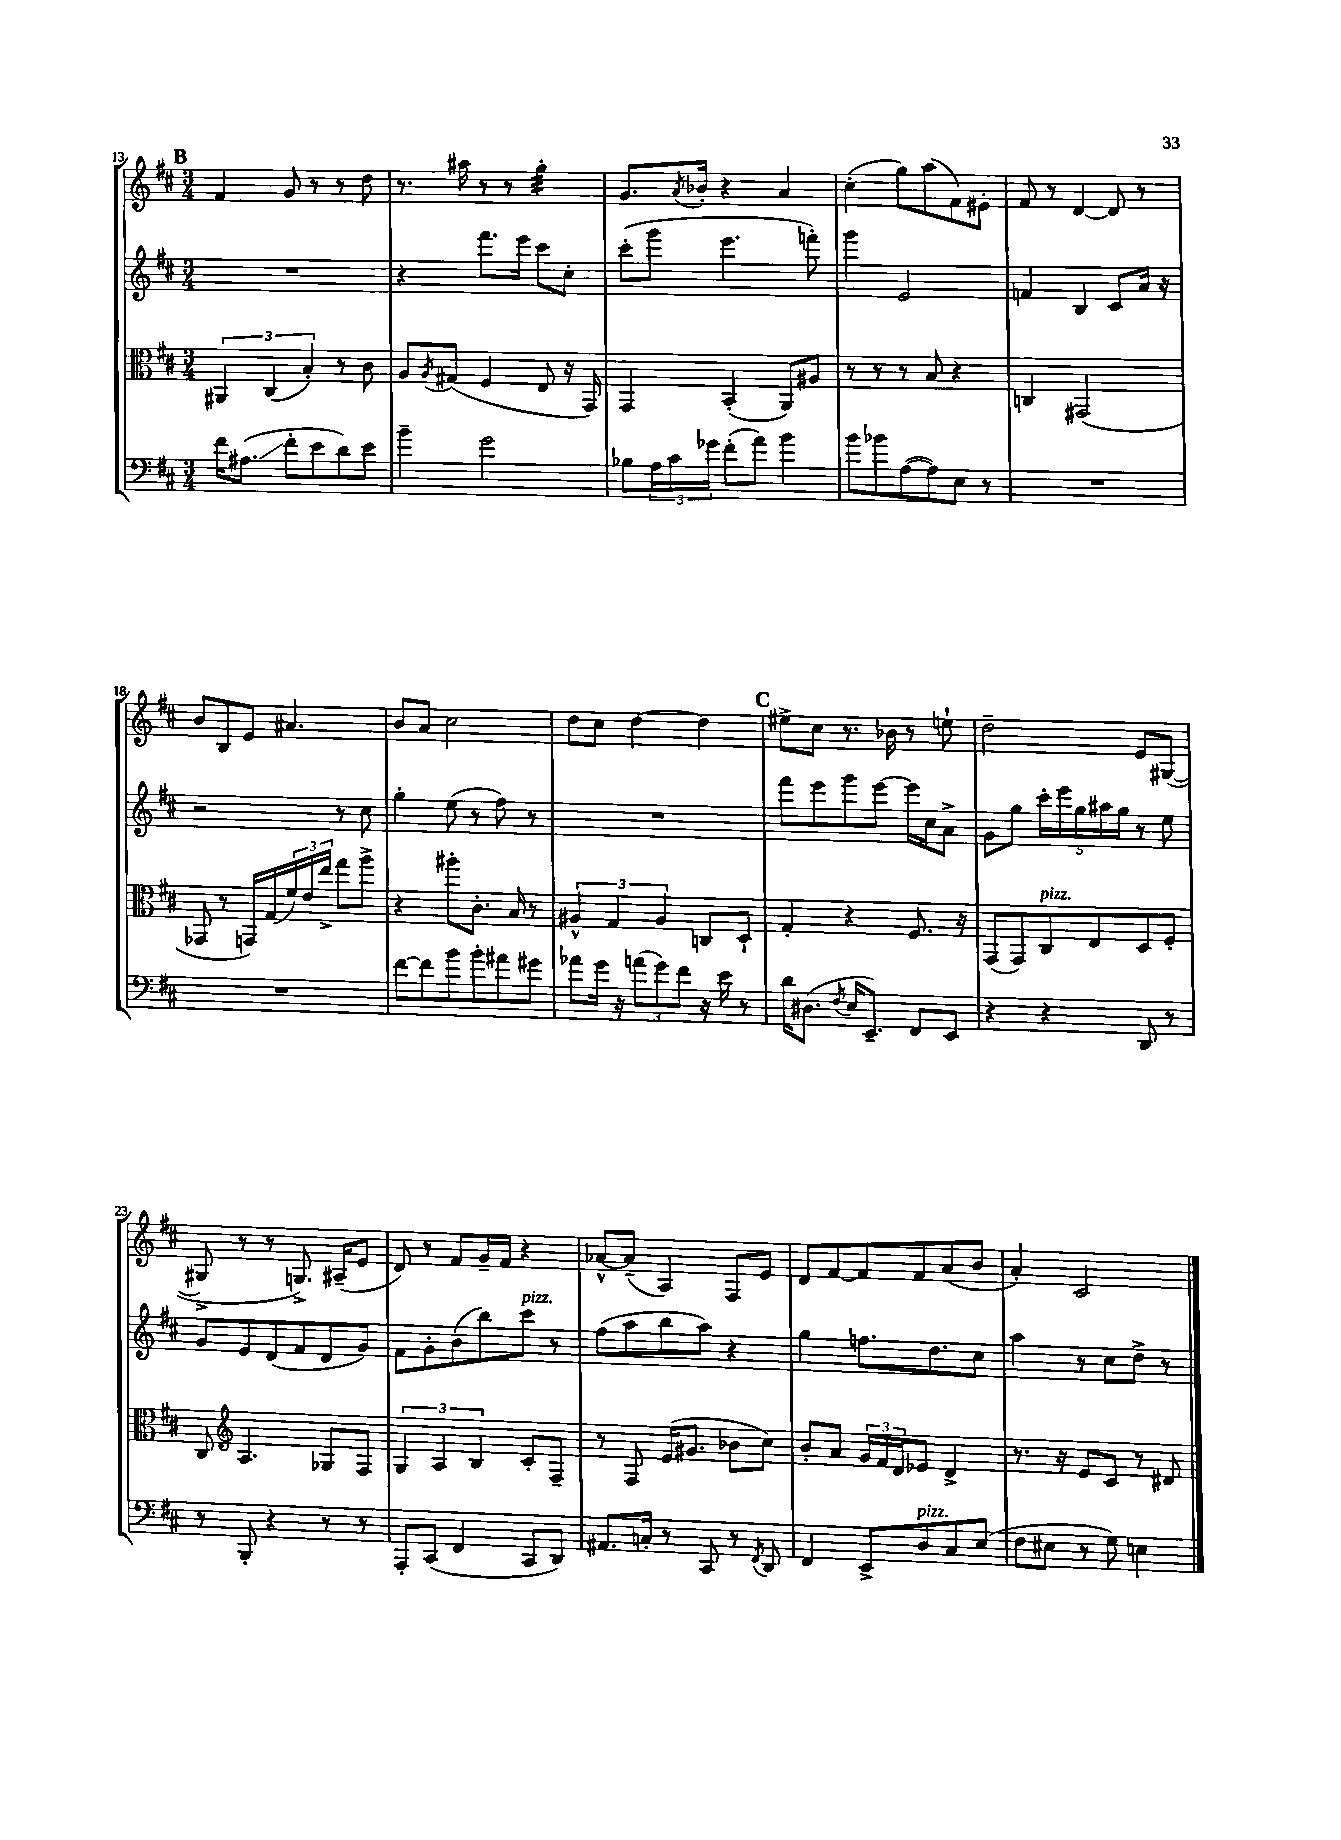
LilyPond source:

<<
\new StaffGroup <<
\new Staff = "s0" {
    \clef treble \key d \major \numericTimeSignature \time 3/4
    \mark \markup { \bold "B" } fis'4 g'8 r8 r8 d''8 |
    r8. ais''16 r8 r8 g''4:32-. |
    g'8. \acciaccatura { a'8 } bes'16-. r4 a'4 |
    cis''4-.( g''8) a''8( fis'8) eis'8-. |
    fis'8 r8 d'4~ d'8 r8 |
    b'8 b8 e'8 ais'4. |
    b'8 a'8 cis''2 |
    d''8 cis''8 d''4~ d''4 |
    \mark \markup { \bold "C" } eis''8-> cis''8 r8. bes'16 r8 e''8-! |
    d''2-- e'8 gis8~( |
    gis8-> r8 r8 g8.->) ais16--( e'8 |
    d'8) r8 fis'8 g'16-- fis'16 r4 |
    aes'8~-^ aes'8--( a4) fis8 e'8 |
    d'8 fis'8~ fis'8 fis'8 a'8( b'8 |
    a'4-.) cis'2 \bar "|." |
}
\new Staff = "s1" {
    \clef treble \key d \major \numericTimeSignature \time 3/4
    \mark \markup { \bold "B" } R2. |
    r4 fis'''8. e'''16 cis'''8 cis''8-. |
    cis'''8-.( g'''8 e'''4. f'''8-.) |
    g'''4 e'2 |
    f'4 b4 cis'8 a'16 r16 |
    r2 r8 cis''8 |
    g''4-. e''8( r8 fis''8) r8 |
    R2. |
    \mark \markup { \bold "C" } fis'''8 e'''8 g'''8 e'''8~ e'''16 cis''16 a'8-> |
    g'8 g''8 \tuplet 5/4 { cis'''16-. e'''16 g''16 ais''16 g''16 } r8 e''8 |
    g'8 e'8 d'8( fis'8 d'8 g'8) |
    fis'8 g'8-. b'8( b''8) cis'''8^\markup { \italic "pizz." } r8 |
    fis''8( a''8 b''8 a''8) r4 |
    g''4 f''8. d''8. cis''8 |
    a''4 r8 cis''8 d''8-> r8 \bar "|." |
}
\new Staff = "s2" {
    \clef alto \key d \major \numericTimeSignature \time 3/4
    \mark \markup { \bold "B" } \tuplet 3/2 { ais,4 cis4( b4-.) } r8 cis'8 |
    a8 \acciaccatura { a8 } gis8( fis4 e8 r16 g,16) |
    g,4 b,4-.( a,8) ais8 |
    r8 r8 r8 b8 r4 |
    c4 gis,2( |
    ges,8 r8 g,16) g16( \tuplet 3/2 { fis'16) e'16 e''16-> } g''8 a''8-> |
    r4 ais''8-. cis'8.-. b16 r8 |
    \tuplet 3/2 { ais4-^ g4 ais4 } c8 d8-! |
    \mark \markup { \bold "C" } g4-. r4 fis8. r16 |
    g,8( g,8) cis8^\markup { \italic "pizz." } e8 d8 fis8-. |
    cis8 \clef treble a4. ges8 fis8 |
    \tuplet 3/2 { g4 a4 b4 } cis'8-. fis8-- |
    r8 fis8 e'16( gis'8. bes'8 cis''8) |
    b'8-. a'8 \tuplet 3/2 { g'16 fis'16 d'16 } ees'8 d'4-> |
    r8. r16 e'8 cis'8 r8 dis'8 \bar "|." |
}
\new Staff = "s3" {
    \clef bass \key d \major \numericTimeSignature \time 3/4
    \mark \markup { \bold "B" } fis'16 ais8.\glissando( fis'8-. e'8 d'8) e'8 |
    b'4-- g'2 |
    bes8 \tuplet 3/2 { a16 cis'16 ges'16 } fis'8-.( a'8) b'4 |
    b'8 bes'8 a8~( a8) e8 r8 |
    R2. |
    R2. |
    fis'8~ fis'8 b'8 b'8-. ais'8 gis'8 |
    aes'8 g'16 r16 \tuplet 3/2 { a'8( g'8) fis'8 } r16 e'16 r8 |
    \mark \markup { \bold "C" } d'16 dis8.( \acciaccatura { fis8 } e16 e,8.--) fis,8 e,8 |
    r4 r4 d,8 r8 |
    r8 b,,8-. r4 r8 r8 |
    a,,8-. cis,8( fis,4 cis,8 d,8) |
    ais,8. c16-. r8 cis,8 r8 \acciaccatura { fis,8 } d,8 |
    fis,4 e,8-> d8^\markup { \italic "pizz." } cis8 e8( |
    fis8 eis8 r8 g8) e4 \bar "|." |
}
>>
>>
\layout { \context { \Score currentBarNumber = #13 } }
